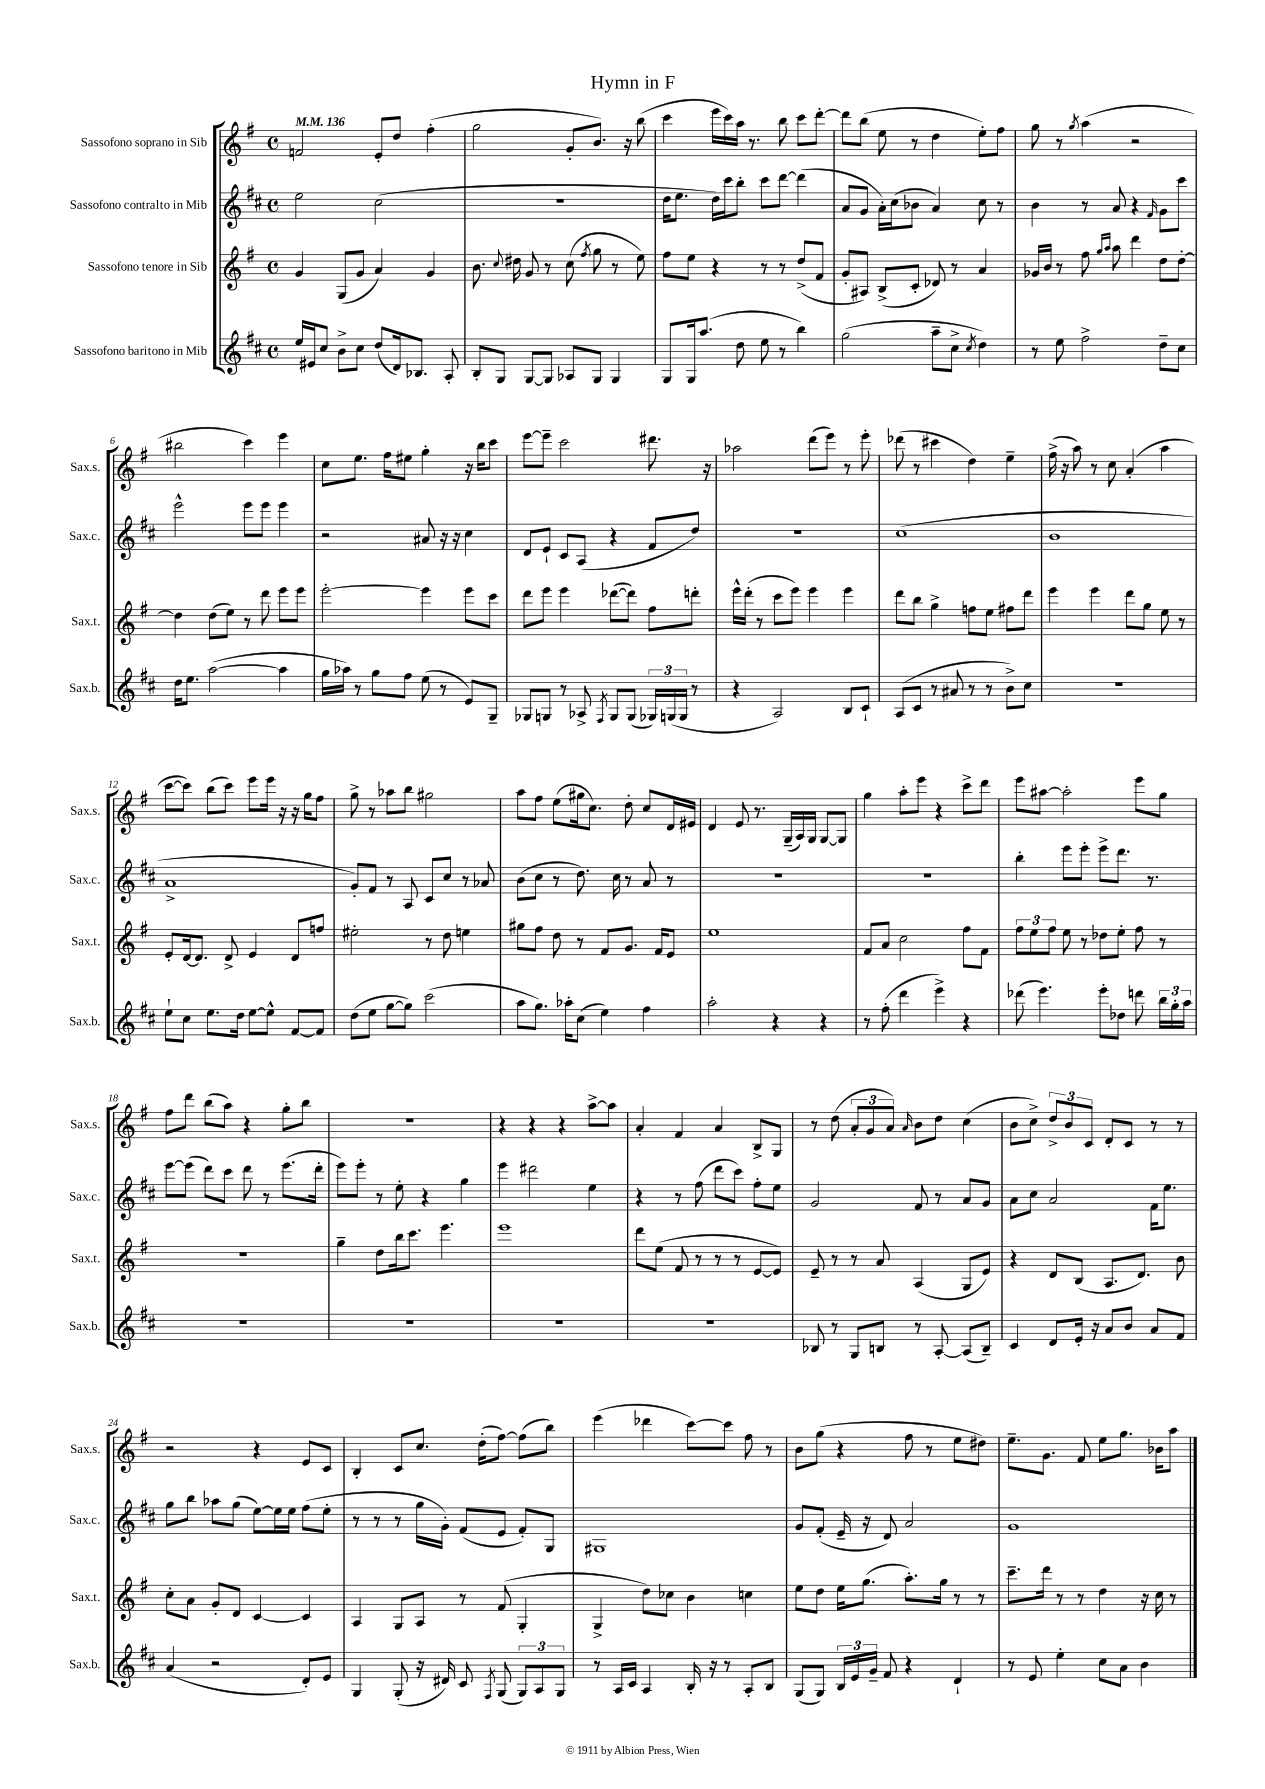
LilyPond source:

\header { title = "Hymn in F" }
<<
\new StaffGroup <<
\new Staff = "s0" \with { instrumentName = "Sassofono soprano in Sib" shortInstrumentName = "Sax.s." } {
    \clef treble \key g \major \defaultTimeSignature \time 4/4 \tempo 4 = 136
    \autoBeamOff f'2 e'8[-. d''8] fis''4-.( |
    g''2 g'8[-. b'8.]) r16 b''8( |
    c'''4 e'''16[ c'''16) a''16] r8. b''8 c'''8[ d'''8]~-. |
    d'''8[ b''8]( e''8 r8 d''4 e''8[-.) fis''8] |
    g''8 r8 \acciaccatura { g''8 } a''4( r2 |
    bis''2 c'''4) e'''4 |
    c''8[ e''8.] fis''16[ eis''8] g''4-. r16 b''16[ c'''8] |
    e'''8[~ e'''8]-- c'''2 dis'''8. r16 |
    aes''2 d'''8[( e'''8]) r8 e'''8-. |
    des'''8( r8 cis'''4 d''4) e''4-- |
    fis''16->( r16 a''8) r8 c''8 a'4-.( a''4 |
    c'''8[~ c'''8]) b''8[( c'''8]) e'''8[ e'''16] r16 r16 g''16[ fis''8] |
    g''8-> r8 aes''8[ b''8] gis''2 |
    a''8[ fis''8] e''8[( gis''16 c''8.]) d''8-. c''8[ d'16 eis'16] |
    d'4 e'8 r8. g16[--( a16) g16] g8[~ g8] |
    g''4 a''8[-. e'''8] r4 c'''8[-> d'''8] |
    e'''8[ ais''8]~ ais''2-. e'''8[ g''8] |
    fis''8[ d'''8] b''8[( a''8]) r4 g''8[-. b''8] |
    R1 |
    r4 r4 r4 a''8[~-> a''8] |
    a'4-. fis'4 a'4 b8[-> g8] |
    r8 d''8( \tuplet 3/2 { a'8[-. g'8 a'8]) } \grace { a'16 } b'8[ d''8] c''4( |
    b'8[ c''8]->) \tuplet 3/2 { d''8[-> b'8 c'8] } d'8[-. c'8] r8 r8 |
    r2 r4 e'8[ c'8] |
    b4-. c'8[ c''8.] d''16[-.( fis''8]~) fis''8[( b''8]) |
    e'''4( des'''4 c'''8[~) c'''8] fis''8 r8 |
    b'8[ g''8]( r4 fis''8 r8 e''8[ dis''8]) |
    e''8.[-- g'8.] fis'8 e''8[ g''8.] bes'16[ a''8] \bar "|." |
}
\new Staff = "s1" \with { instrumentName = "Sassofono contralto in Mib" shortInstrumentName = "Sax.c." } {
    \clef treble \key d \major \defaultTimeSignature \time 4/4
    \autoBeamOff e''2 cis''2( |
    r1 |
    d''16[ e''8.] d''16[) cis'''16 b''8]-. cis'''8[ d'''8]~ d'''4( |
    a'8[ g'8] a'16[-.) cis''16( bes'8] a'4) cis''8 r8 |
    b'4 r8 a'8 r4 \grace { fis'16 } g'8[ cis'''8] |
    e'''2-^ e'''8[ e'''8] e'''4 |
    r2 ais'8 r16 r16 cis''4 |
    d'8[ e'8]-! cis'8[ a8]( r4 fis'8[ d''8]) |
    r1 |
    cis''1( |
    b'1 |
    a'1-> |
    g'8[-.) fis'8] r8 a8 cis'8[ cis''8] r8 aes'8 |
    b'8[( cis''8] r8 d''8.) cis''16 r8 a'8 r8 |
    R1 |
    R1 |
    b''4-. e'''8[ e'''8]-. e'''8[-> d'''8.] r8. |
    e'''8[~ e'''8]( d'''8[) cis'''8] d'''8 r8 e'''8.[( d'''16]-. |
    e'''8[) e'''8]-. r8 e''8-. r4 g''4 |
    e'''4 dis'''2 e''4 |
    r4 r8 fis''8( d'''8[ cis'''8]) fis''8[-. e''8] |
    g'2 fis'8 r8 a'8[ g'8] |
    a'8[ cis''8] a'2 fis'16[ e''8.] |
    g''8[ b''8] aes''8[ g''8]( e''8[~) e''16 e''16] fis''8[( e''8]-. |
    r8 r8 r8 g''16[ g'16]-.) fis'8[( e'8] fis'8[-.) g8] |
    gis1 |
    g'8[ fis'8]-.( e'16-- r16 d'8) a'2 |
    g'1 \bar "|." |
}
\new Staff = "s2" \with { instrumentName = "Sassofono tenore in Sib" shortInstrumentName = "Sax.t." } {
    \clef treble \key g \major \defaultTimeSignature \time 4/4
    \autoBeamOff g'4 g8[( g'8] a'4) g'4 |
    b'8. \appoggiatura { c''8 } dis''16 g'8 r8 c''8( \acciaccatura { fis''8 } g''8 r8 e''8) |
    fis''8[ e''8] r4 r8 r8 d''8[->( fis'8] |
    g'8[-. ais8]) b8[->( c'8]-. des'8) r8 a'4 |
    ges'16[ b'16] r8 fis''8 \grace { g''16[ a''16] } a''8 d'''4 d''8[ d''8]~-. |
    d''4 d''8[( e''8]) r8 d'''8 e'''8[ e'''8] |
    e'''2~-. e'''4 e'''8[ c'''8] |
    d'''8[ e'''8] e'''4 des'''8[~( des'''8]) fis''8[ d'''8]-. |
    e'''16[-^ d'''16]-.( r8 c'''8[ e'''8]) e'''4 e'''4 |
    d'''8[ b''8] g''4-> f''8[ e''8] fis''8[ d'''8] |
    e'''4 e'''4 d'''8[ g''8] e''8 r8 |
    e'8[-. d'16~ d'8.] d'8-> e'4 d'8[ f''8] |
    eis''2-. r8 d''8 e''4 |
    gis''8[ fis''8] d''8 r8 fis'8[ g'8.] fis'16[ e'8] |
    e''1 |
    fis'8[ a'8] c''2 fis''8[ fis'8] |
    \tuplet 3/2 { fis''8[ e''8 fis''8] } e''8 r8 des''8[ e''8]-. fis''8 r8 |
    r1 |
    g''4-- d''8[ b''16 c'''8.] e'''4. |
    e'''1 |
    d'''8[ e''8]( fis'8 r8 r8 r8 e'8[~ e'8]) |
    e'8-- r8 r8 a'8 a4( g8[ e'8]) |
    r4 d'8[ b8]( a8.[ d'8.]) b'8 |
    c''8[-. a'8] g'8[-. d'8] c'4~ c'4 |
    a4 g8[ a8] r8 fis'8( g4-. |
    g4-> d''8[) ces''8] b'4 c''4 |
    e''8[ d''8] e''16[ g''8.]( a''8.[-.) g''16] r8 r8 |
    c'''8.[-- d'''16] r8 r8 d''4 r16 c''16 r8 \bar "|." |
}
\new Staff = "s3" \with { instrumentName = "Sassofono baritono in Mib" shortInstrumentName = "Sax.b." } {
    \clef treble \key d \major \defaultTimeSignature \time 4/4
    \autoBeamOff e''16[ eis'16 cis''8] b'8[-> cis''8] d''8[( d'16) bes8.] a8-. |
    b8[-. g8] g8[~ g8] aes8[ g8] g4 |
    g8[ g16 a''8.]( d''8 e''8 r8 b''4) |
    g''2( a''8[-- cis''8]-> \acciaccatura { cis''8 } d''4) |
    r8 e''8 fis''2-> d''8[-- cis''8] |
    d''16[ e''8.] a''2~( a''4 |
    g''16[ aes''16]) r8 g''8[ fis''8] e''8( r8 e'8[) g8]-- |
    ges8[ g8] r8 aes8-> \acciaccatura { fis8 } g8[ g8]( \tuplet 3/2 { ges16[) g16( g16] } r8 |
    r4 a2) b8[ cis'8]-! |
    a8[( cis'8] r8 ais'8 r8 r8 b'8[->) cis''8] |
    R1 |
    e''8[-! cis''8] e''8.[ d''16] e''8[~ e''8]-^ fis'8[~ fis'8] |
    d''8[( e''8] g''8[~ g''8]) cis'''2( |
    a''8[ g''8.]) aes''16[-. cis''8]( e''4) fis''4 |
    a''2-. r4 r4 |
    r8 fis''8-.( d'''4 e'''4->) r4 |
    des'''8( e'''4.) e'''8[-. des''8] d'''8 \tuplet 3/2 { b''16[ g''16-. a''16] } |
    R1 |
    R1 |
    R1 |
    R1 |
    bes8 r8 g8[ b8] r8 a8~-. a8[( b8]--) |
    cis'4 d'8[ e'16]-. r16 a'8[ b'8] a'8[ fis'8] |
    a'4( r2 d'8[-.) e'8] |
    g4 g8-.( r16 dis'16) cis'8 \acciaccatura { fis8 } g8( \tuplet 3/2 { g8[) a8 g8] } |
    r8 a16[ cis'16] a4 b16-. r16 r8 a8[-. b8] |
    g8[( g8]) \tuplet 3/2 { b16[ e'16 g'16]-- } fis'8 r4 d'4-! |
    r8 e'8 e''4-. cis''8[ a'8] b'4 \bar "|." |
}
>>
>>
